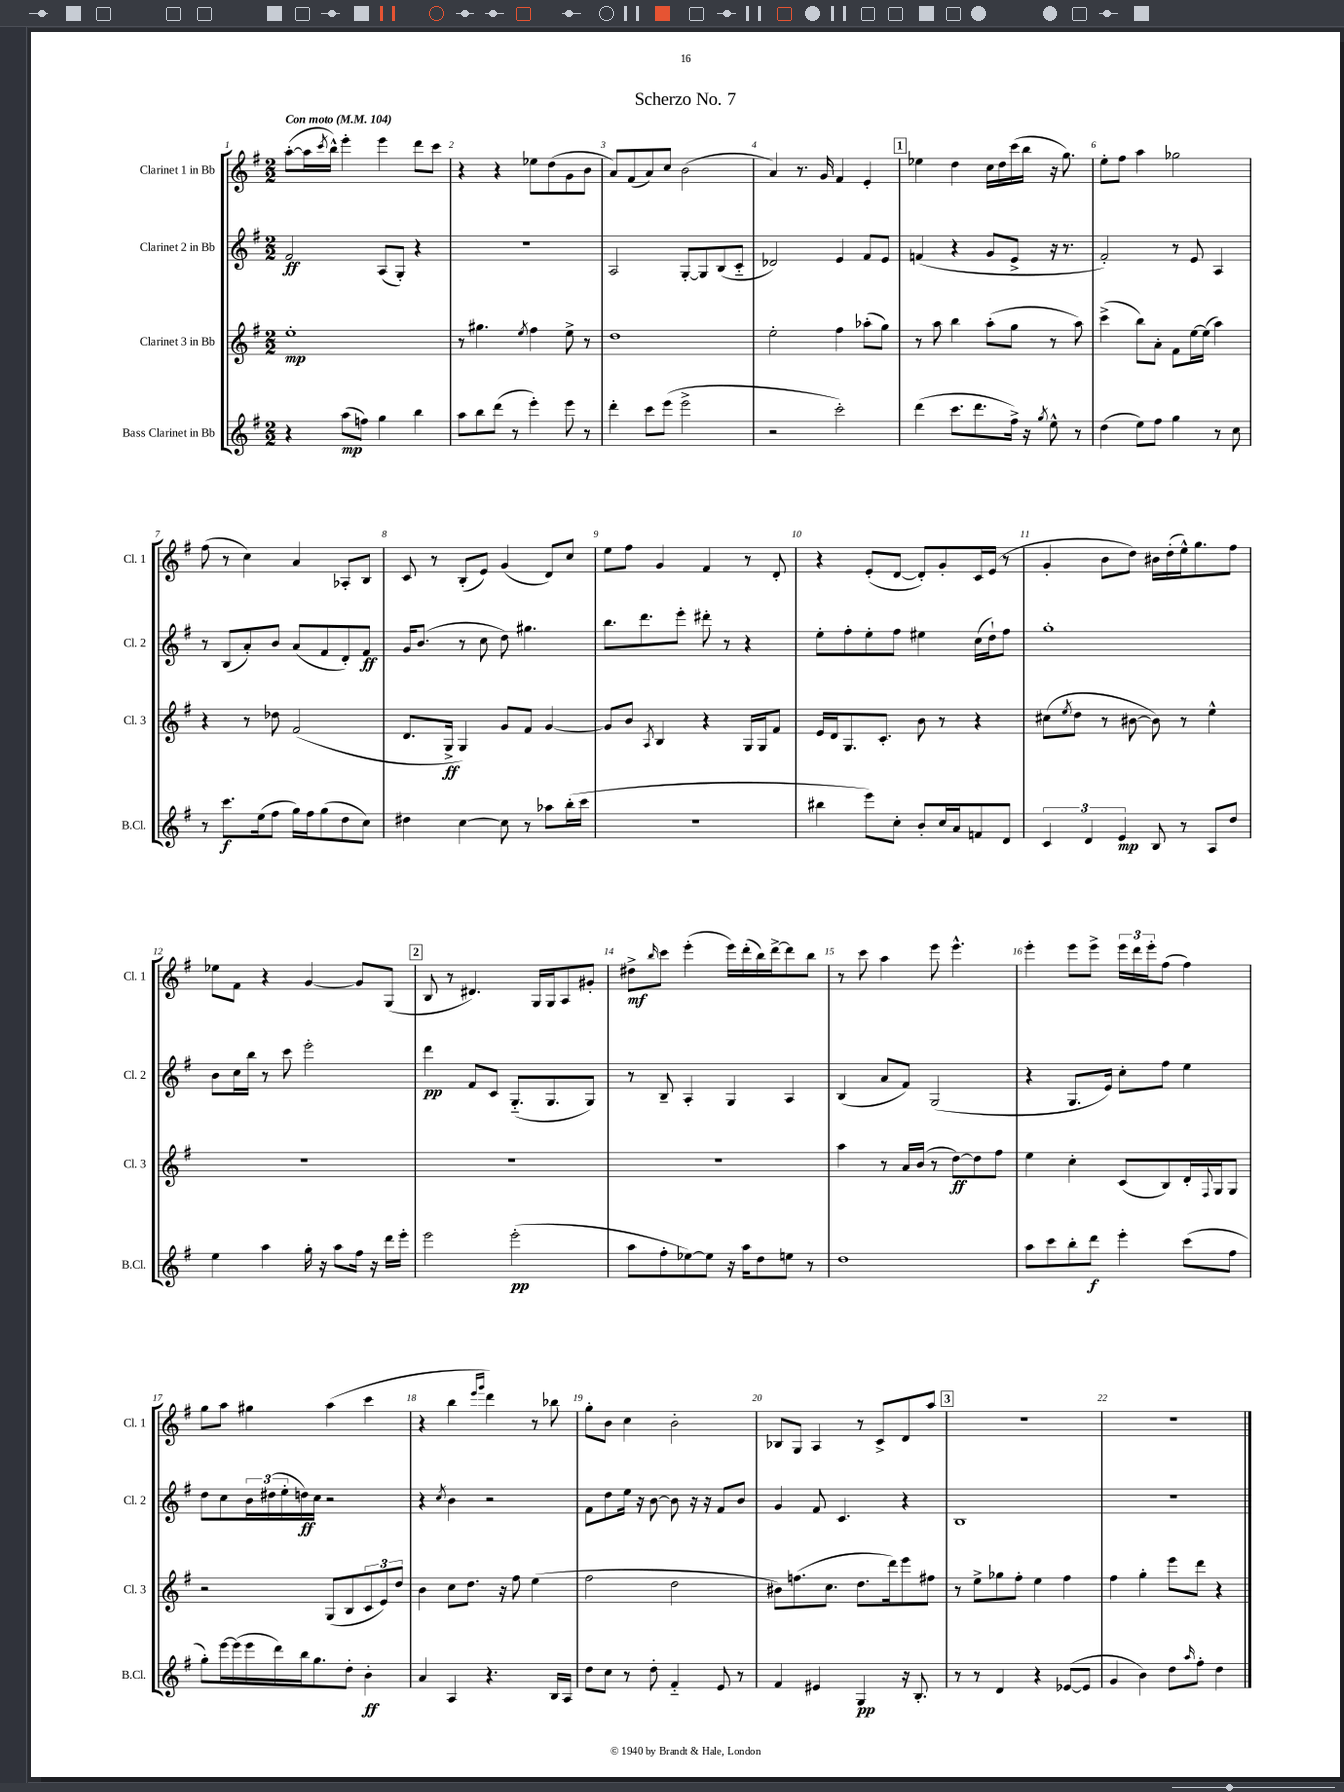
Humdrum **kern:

**kern	**kern	**kern	**kern
*staff4	*staff3	*staff2	*staff1
*clefG2	*clefG2	*clefG2	*clefG2
*k[f#]	*k[f#]	*k[f#]	*k[f#]
*M2/2	*M2/2	*M2/2	*M2/2
*MM104	*MM104	*MM104	*MM104
4r	1ee'	2f#	([8aa'
.	.	.	16aa]
.	.	.	8qccc
.	.	.	16bb^^)
(8aa	.	.	4eee'
8ff)	.	.	.
4gg	.	(8A	4eee
.	.	8G')	.
4bb	.	4r	8ddd
.	.	.	8ccc
=	=	=	=
8aa	8r	1r	4r
8bb	4.gg#	.	.
(8ddd	.	.	4r
8r	.	.	.
.	8qee	.	.
4eee')	4ff#	.	8ee-
.	.	.	(8dd
8eee	8ee^	.	8g
8r	8r	.	8b
=	=	=	=
4ddd'	1dd	2A	8a)
.	.	.	(8f#
8ccc	.	.	8a)
(8eee	.	.	8cc
2eee^	.	[8G'	(2b
.	.	8G]	.
.	.	(8B	.
.	.	8c'~	.
=	=	=	=
2r	2ee'	2d-)	4a)
.	.	.	8.r
.	.	.	16g
2ccc')	4ff#	4e	4f#
.	(8aa-'	8f#	4e'
.	8gg)	8e	.
=	=	=	=
(4ddd	8r	(4f	4ee-
.	8aa	.	.
8.ccc	4bb	4r	4dd
8.ddd	.	.	.
.	(8aa'	8g	16cc
.	.	.	16dd
16ff#^)	8gg	8e^	(16ccc
16r	.	.	16bb
8qgg	.	.	.
8ee^^	8r	16r	16r
.	.	8.r	8.gg)
8r	8aa)	.	.
=	=	=	=
(4dd	(4ccc^	2f#')	8ee'
.	.	.	8ff#
8ee)	8bb)	.	4aa
8ff#	8a'	.	.
4gg	8f#	8r	2gg-
.	[16ee	8e	.
.	(16ee]	.	.
8r	4aa)	4A	.
8cc	.	.	.
=	=	=	=
8r	4r	8r	(8ff#
8.ccc	.	(8B	8r
.	8r	8a')	4cc)
(16ee	.	.	.
8ff#	8dd-	8b	.
16gg)	(2f#	(8a	4a
16ff#	.	.	.
(8gg	.	8f#	.
8dd	.	8d')	8A-'
8cc)	.	8f#	8B
=	=	=	=
4dd#	8.d	16g	8c
.	.	(8.b	.
.	.	.	8r
.	16G^	.	.
[4cc	4G)	8r	(8B'
.	.	8cc	8e)
8cc]	8g	8dd)	(4g
8r	8f#	4.gg#	.
8aa-	[4g	.	8d)
(16bb'	.	.	8cc
16ccc	.	.	.
=	=	=	=
1r	8g]	8.bb	8ee
.	8b	.	8ff#
.	.	8.ddd	.
.	8qA	.	.
.	4B	.	4g
.	.	8eee'	.
.	4r	8ddd#'	4f#
.	.	8r	.
.	16G	4r	8r
.	16G	.	.
.	8f#	.	8d'
=	=	=	=
4bb#	16e	8ee'	4r
.	16d	.	.
.	8.G	8ff#'	.
8eee)	.	8ee'	(8e'
.	8.c'	.	.
8cc'	.	8ff#	[8d
8b'	8b	4ee#	8d'])
16cc	8r	.	8g'
16a	.	.	.
8f	4r	(16cc	16c
.	.	16dd`)	(16e
8d	.	8ff#	8r
=	=	=	=
6c	(8cc#	1gg'	4g'
.	8qee	.	.
.	8dd	.	.
6d	.	.	.
.	8r	.	8b
6e	.	.	.
.	[8b#	.	8dd)
8B	8b#])	.	16b#
.	.	.	(16dd'
8r	8r	.	16ee^^)
.	.	.	8.gg
8A	4ee^^	.	.
8dd	.	.	8ff#
=	=	=	=
4ee	1r	8b	8ee-
.	.	16cc	8f#
.	.	16bb	.
4aa	.	8r	4r
.	.	8ccc	.
16gg'	.	2eee'	[4g
16r	.	.	.
8aa	.	.	.
16ff#	.	.	8g]
16r	.	.	.
16ddd	.	.	(8G
16eee'	.	.	.
=	=	=	=
2eee	1r	4ddd	8B
.	.	.	8r
.	.	8f#	4.d#)
.	.	8c	.
(2eee'	.	(8.G'~	.
.	.	.	16G
.	.	8.G	16G
.	.	.	8A
.	.	8G)	8g#'
=	=	=	=
8aa	1r	8r	8dd#^
.	.	.	16qqbb
8ff#'	.	8B~	8ccc
[8ee-)	.	4A'	(4eee'
8ee-]	.	.	.
16r	.	4G	16eee)
16aa	.	.	(16ddd'
8dd	.	.	16bb)
.	.	.	[16ddd^
8ee	.	4A	8ddd]
8r	.	.	8bb
=	=	=	=
1dd	4aa	(4B	8r
.	.	.	8ccc
.	8r	8a	4aa
.	16a	8f#)	.
.	(16b	.	.
.	8r	(2G	8eee
.	[8dd)	.	4.eee^^
.	8dd]	.	.
.	8ff#	.	.
=	=	=	=
8aa	4ee	4r	4eee'
8ccc	.	.	.
8bb'	4cc'	8.G	8eee
8ddd	.	.	8eee^
.	.	16e)	.
4eee'	(8c	8cc'	24eee
.	.	.	24ddd
.	.	.	24eee'
.	8B)	8ff#	(8ff#
(8ccc	16d'	4ee	4ff#)
.	8qqF#	.	.
.	16G	.	.
8ff#	8G	.	.
=	=	=	=
8gg')	2r	8dd	8gg
[16eee	.	8cc	8aa
(16eee]	.	.	.
16eee	.	24b	4gg#
.	.	(24dd#	.
16ddd)	.	.	.
.	.	24ee'	.
16bb	.	16dd)	.
8.gg	.	16cc	.
.	(8G	2r	(4aa
8dd'	8B	.	.
4b'	12c	.	4ccc
.	12e)	.	.
.	12dd	.	.
=	=	=	=
4a	4b	4r	4r
.	.	8qcc	.
4A	8cc	4b	4bb
.	8.dd	.	.
.	.	.	16qqeee
.	.	.	16qqggg
4.r	.	2r	4ddd)
.	16r	.	.
.	8ff#	.	.
.	(4ee	.	8r
16B	.	.	8bb-
16A	.	.	.
=	=	=	=
8dd	2ff#	8f#	8gg'
8cc	.	8dd	8b
8r	.	16ee	4cc
.	.	16r	.
8dd'	.	[8b	.
4f#'~	2dd	8b]	2b'
.	.	16r	.
.	.	16r	.
8e	.	8f#	.
8r	.	8b	.
=	=	=	=
4f#	8b#)	4g	8B-
.	(8.ff	.	8G
4e#	.	8f#	4A
.	8.cc	.	.
.	.	4.c	.
4G	8.dd	.	8r
.	.	.	8c^
.	16ddd)	.	.
16r	8eee	4r	8d
8.B'	.	.	.
.	8ff#	.	8aa
=	=	=	=
8r	8r	1B	1r
8r	8ee^	.	.
4d	8gg-	.	.
.	8ff#'	.	.
4r	4ee	.	.
([8e-	4ff#	.	.
8e-]	.	.	.
=	=	=	=
4g	4ff#	1r	1r
4b)	4gg'	.	.
8dd	8eee	.	.
16qqaa	.	.	.
8ff#'	8ddd	.	.
4dd	4r	.	.
==	==	==	==
*-	*-	*-	*-
